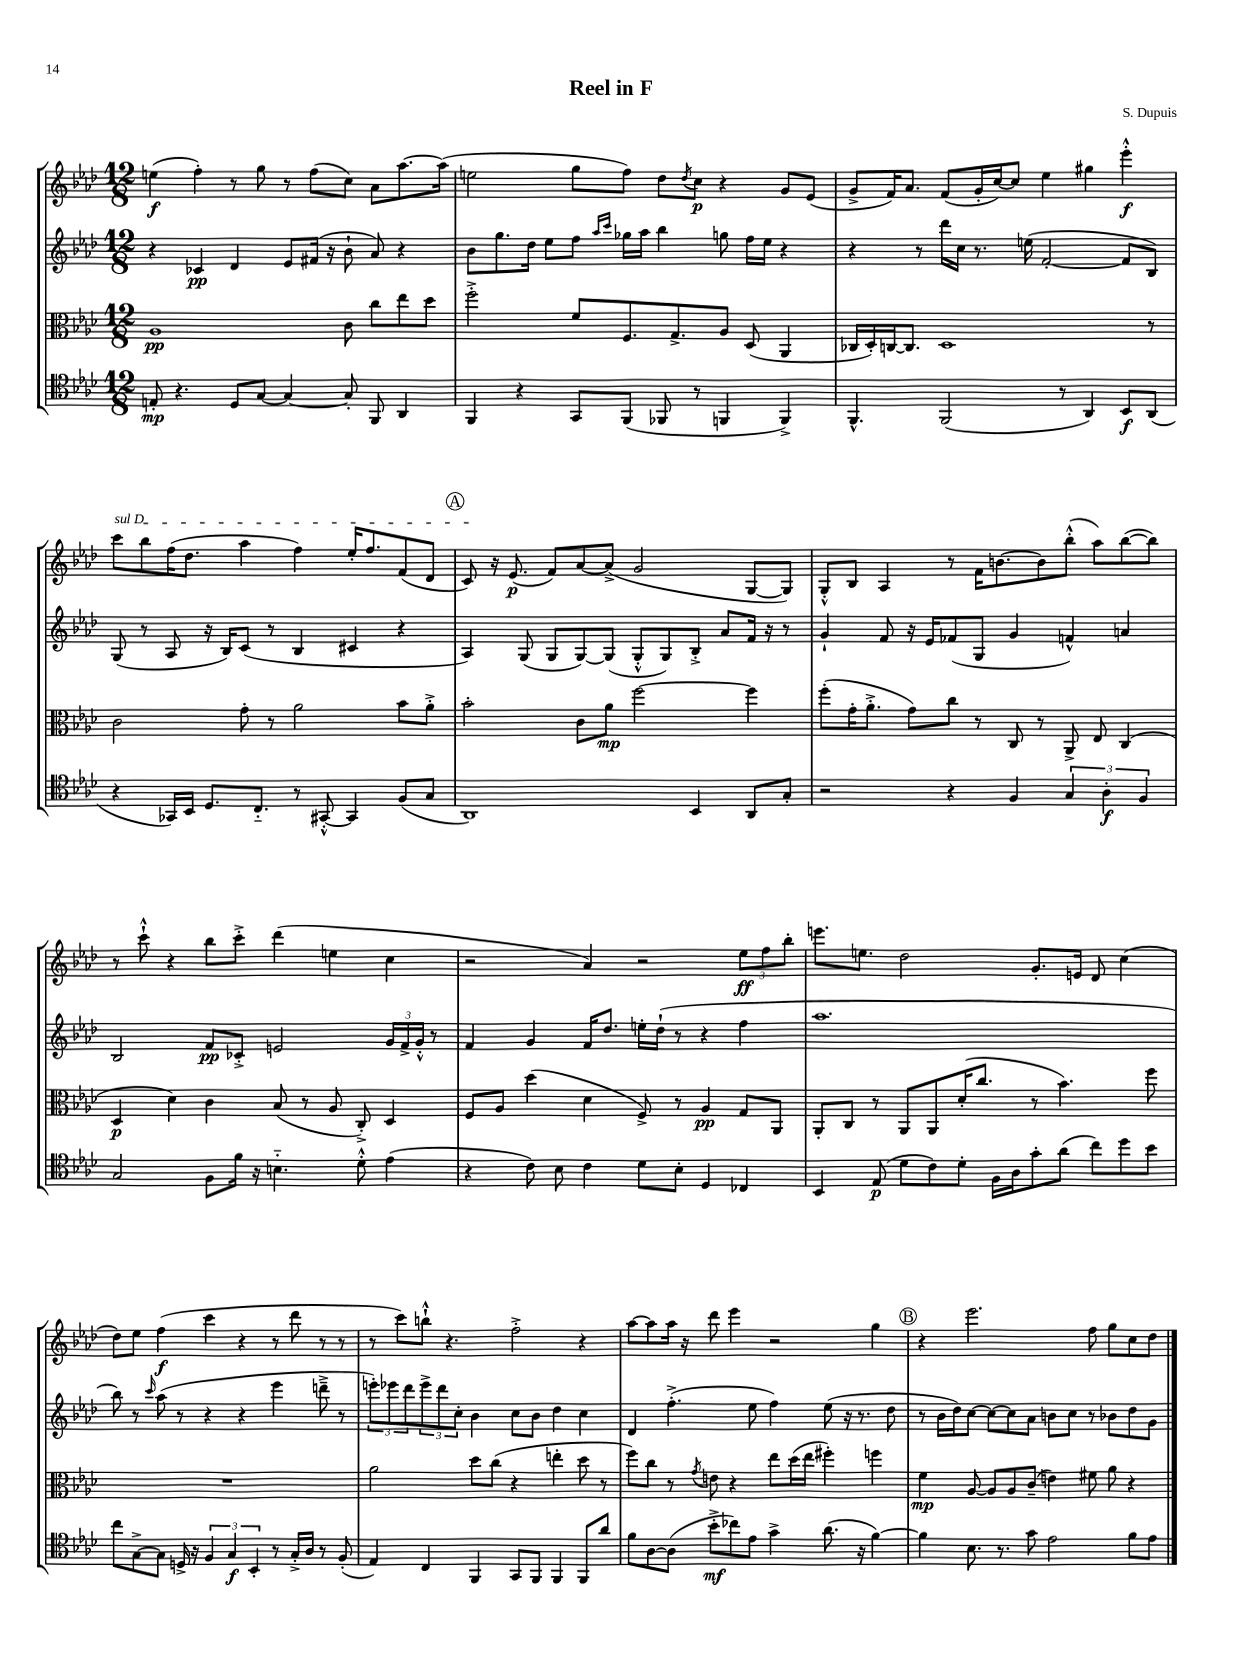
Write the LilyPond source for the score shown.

\header { title = "Reel in F" composer = "S. Dupuis" }
<<
\new StaffGroup <<
\new Staff = "s0" {
    \clef treble \key aes \major \numericTimeSignature \time 12/8
    e''4\f( f''4-.) r8 g''8 r8 f''8( c''8) aes'8 aes''8.~ aes''16( |
    e''2 g''8 f''8) des''8 \acciaccatura { des''8 } c''8\p r4 g'8 ees'8( |
    g'8-> f'16) aes'8. f'8( g'16-. c''16~) c''8 ees''4 gis''4 ees'''4-.-^\f |
    \once \override TextSpanner.bound-details.left.text = \markup { \italic "sul D" } c'''8\startTextSpan bes''8 f''16( des''8. aes''4 f''4) ees''16-. f''8. f'8( des'8 |
    \mark \markup { \circle "A" } c'8\stopTextSpan) r16 ees'8.\p( f'8) aes'8~ aes'8->( g'2 g8~ g8) |
    g8-.-^ bes8 aes4 r8 f'16 b'8.~ b'8 bes''8-.-^( aes''8) bes''8~( bes''8) |
    r8 c'''8-!-^ r4 bes''8 c'''8-.-> des'''4( e''4 c''4 |
    r2 aes'4) r2 \tuplet 3/2 { ees''8\ff f''8 bes''8-. } |
    e'''8. e''8. des''2 g'8.-. e'16 des'8 c''4( |
    des''8) ees''8 f''4\f( c'''4 r4 r8 des'''8 r8 r8 |
    r8 c'''8) b''8-!-^ r4. f''2-.-> r4 |
    aes''8~ aes''8 aes''16 r16 des'''8 ees'''4 r2 g''4 |
    \mark \markup { \circle "B" } r4 ees'''2. f''8 g''8 c''8 des''8 \bar "|." |
}
\new Staff = "s1" {
    \clef treble \key aes \major \numericTimeSignature \time 12/8
    r4 ces'4\pp des'4 ees'8 fis'16( r16 bes'8-! aes'8) r4 |
    bes'8 g''8. des''16 ees''8 f''8 \grace { aes''16 c'''16 } ges''16 aes''16 bes''4 g''8 f''16 ees''16 r4 |
    r4 r8 des'''16 c''16 r8. e''16( f'2~-. f'8 bes8) |
    g8( r8 aes8 r16 bes16) c'8( r8 bes4 cis'4 r4 |
    \mark \markup { \circle "A" } aes4) g8( g8 g8~) g8( g8-.-^ g8) bes8-.-> aes'8 f'16 r16 r8 |
    g'4-! f'8 r16 ees'16 fes'8( g8 g'4 f'4-^) a'4 |
    bes2 f'8\pp ces'8-.-> e'2 \tuplet 3/2 { g'16 f'16-> g'16-.-^ } r8 |
    f'4 g'4 f'16 des''8. e''16-. des''16-!( r8 r4 f''4 |
    aes''1. |
    bes''8) r8 \grace { c'''16 } aes''8( r8 r4 r4 ees'''4 d'''8---> r8 |
    \tuplet 3/2 { e'''8-.) ees'''8 des'''8 } \tuplet 3/2 { ees'''8-> des'''8 c''8-. } bes'4 c''8 bes'8 des''4 c''4 |
    des'4 f''4.-.->( ees''8 f''4) ees''8( r16 r8. des''8 |
    \mark \markup { \circle "B" } r8 bes'16 des''16) c''8~ c''8~ c''8 aes'8 b'8 c''8 r8 bes'8 des''8 g'8 \bar "|." |
}
\new Staff = "s2" {
    \clef alto \key aes \major \numericTimeSignature \time 12/8
    aes1\pp c'8 c''8 ees''8 des''8 |
    f''2-.-> f'8 f8. g8.-> aes8 des8( aes,4 |
    ces16 des16-.) c16~ c8. des1 r8 |
    c'2 g'8-. r8 aes'2 bes'8 aes'8-.-> |
    \mark \markup { \circle "A" } bes'2-. c'8 aes'8\mp f''2~ f''4 |
    f''8-.( g'16-. aes'8.-.-> g'8) c''8 r8 c8 r8 aes,8-> ees8 c4( |
    des4\p des'4) c'4 bes8( r8 aes8 c8-.->) des4 |
    f8 aes8 des''4( des'4 f8->) r8 aes4\pp g8 aes,8 |
    aes,8-. c8 r8 aes,8 aes,8 des'16-.( c''8. r8 bes'4.) f''8 |
    R1. |
    aes'2 des''8 c''8( r4 e''4-. des''8 r8 |
    f''8) c''8 r8 \acciaccatura { g'8 } e'8 r4 ees''8 des''16( ees''16 fis''4-.) f''4 |
    \mark \markup { \circle "B" } f'4\mp aes8~ aes8 aes8 c'8--( e'4) fis'8 aes'8 r4 \bar "|." |
}
\new Staff = "s3" {
    \clef tenor \key aes \major \numericTimeSignature \time 12/8
    e8-.\mp r4. des8 g8~ g4~ g8-. f,8 aes,4 |
    f,4 r4 g,8 f,8( fes,8 r8 f,4 f,4->) |
    f,4.-^ f,2( r8 aes,4) bes,8\f aes,8( |
    r4 ges,16) bes,16 des8. c8.-_ r8 gis,8~-.-^ gis,4 f8( g8 |
    \mark \markup { \circle "A" } aes,1) bes,4 aes,8 g8-. |
    r2 r4 f4 \tuplet 3/2 { g4 aes4-.\f f4 } |
    g2 f8 f'16 r16 b4.-_ des'8-.-^ ees'4( |
    r4 c'8) bes8 c'4 des'8 bes8-. des4 ces4 |
    bes,4 ees8\p( des'8 c'8) des'8-. f16 aes16 g'8-. aes'8( c''8) des''8 bes'8 |
    c''8 g8~-> g8 d16-> r16 \tuplet 3/2 { f4 g4\f bes,4-. } r8 g16-.-> aes16 r8 f8-.( |
    ees4) c4 f,4 g,8 f,8 f,4 f,8 aes'8 |
    f'8 aes8~ aes8( bes'8-.->\mf ces''8) ees'8 g'4-> aes'8.( r16 f'4~) |
    \mark \markup { \circle "B" } f'4 bes8. r8. g'8 ees'2 f'8 ees'8 \bar "|." |
}
>>
>>
\layout { \context { \Score \remove "Bar_number_engraver" } }
